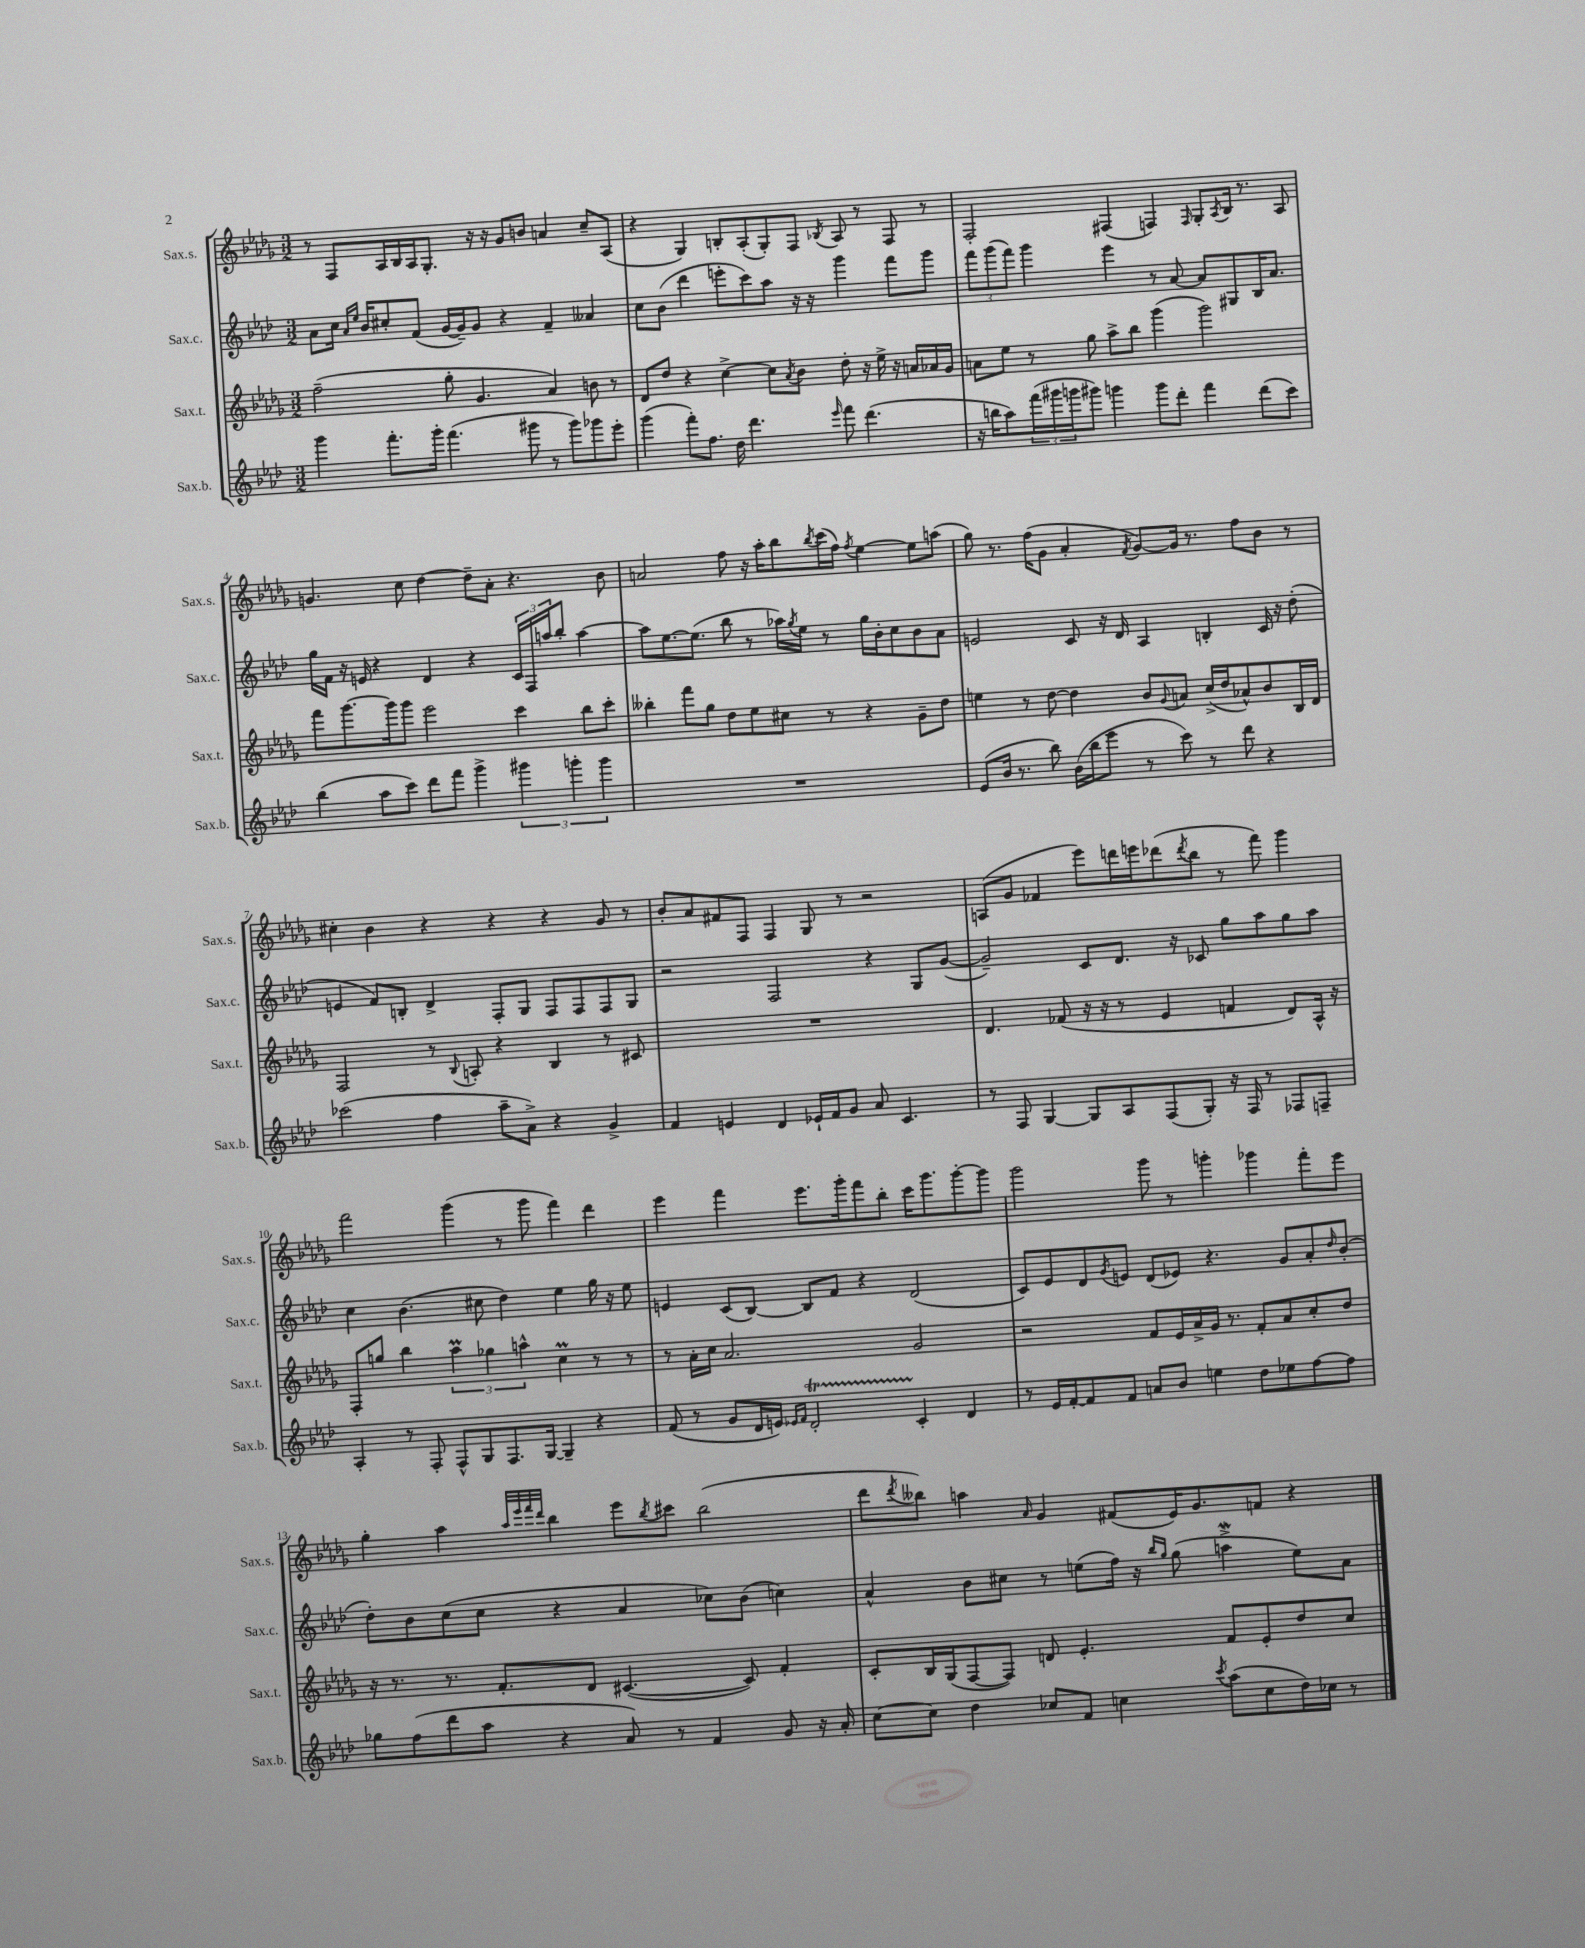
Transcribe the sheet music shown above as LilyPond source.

<<
\new StaffGroup <<
\new Staff = "s0" \with { instrumentName = "Sax.s." shortInstrumentName = "Sax.s." } {
    \clef treble \key des \major \numericTimeSignature \time 3/2
    r8 f8 aes16 bes16 aes16 ges8.-. r16 r16 ges'8 b'8 a'4 c''8-- aes8( |
    r4 ges4) b8-. aes8-.( ges8-.) f8 \acciaccatura { bes8 } aes8 r8 f8 r8 |
    f2-. fis4( f4) \grace { f16 } ges8-. \acciaccatura { aes8 } bes16 r8. aes8 |
    g'4. c''8 des''4~ des''8-- aes'8-. r4. bes'8 |
    a'2 f''8 r16 aes''16-. bes''8 \acciaccatura { bes''8 } c'''16( f''16) \acciaccatura { f''8 } ees''4~ ees''8 a''8( |
    ges''8) r8. f''16( ges'8 aes'4-. \acciaccatura { f'8 } ges'8~) ges'16 r8. f''8 bes'8 r8 |
    cis''4-. bes'4 r4 r4 r4 ges'8 r8 |
    bes'8-. aes'8 fis'8 f8 f4 ges8 r8 r2 |
    a8( ges'8 fes'4 ees'''8) d'''16 e'''16 des'''8( \acciaccatura { des'''8 } bes''8 r8 f'''8) ges'''4 |
    f'''2 ges'''4( r8 ges'''8 f'''4) des'''4 |
    ees'''4 f'''4 ees'''8. ges'''16-. f'''8 bes''8-. c'''16 ges'''8. ges'''8~-. ges'''8 |
    ges'''2 ges'''8 r8 g'''4-. ges'''4 f'''8-. ees'''8 |
    ges''4-. aes''4 \grace { aes''32 ees'''32 f'''32 des'''32 } bes''4 ees'''8 \acciaccatura { bes''8 } cis'''8 bes''2( |
    des'''8 \acciaccatura { des'''8 } beses''8) a''4 \grace { aes'16 } ges'4 fis'8( ees'16) ges'8. f'8 r4 \bar "|." |
}
\new Staff = "s1" \with { instrumentName = "Sax.c." shortInstrumentName = "Sax.c." } {
    \clef treble \key aes \major \numericTimeSignature \time 3/2
    aes'8 c''16 \grace { aes'16 ees''16 } bes'16 cis''8-. f'8( g'16~ g'16--) g'8 r4 f'4-- aeses'4 |
    c''8 bes'8( des'''4 e'''8-. c'''8) aes''8 r16 r16 g'''4 f'''8 g'''8 |
    \tuplet 3/2 { f'''8 g'''8( f'''8) } g'''4 ees'''4 r8 aes'8~ aes'8 gis8 bes16 aes'8. |
    g''16 f'16 r16 e'16 r4 des'4 r4 \tuplet 3/2 { c'16 f16 a''16 } bes''8-. a''4~ |
    a''8 ees''8.~ ees''8.( bes''8 r8 aes''16) \acciaccatura { g''8 } ees''16 r8 g''16 bes'16-. c''8 bes'8 aes'8 |
    e'2 c'8 r16 des'16 aes4 b4-. c'16 r16 des''8-.( |
    e'4 f'8) b8-. des'4-> f8-. g8 f8 f8 f8 g8 |
    r2 f2 r4 g8 g'8~( |
    g'2--) c'8 des'8. r16 ces'8 g''8 aes''8 g''8 aes''8 |
    c''4 bes'4.( cis''8 des''4) ees''4 g''16 r16 ees''8 |
    e'4 c'8( bes8~) bes8 f'8 r4 des'2( |
    c'8) ees'8 des'8 \acciaccatura { g'8 } e'8 des'8( ees'8) r4. g'8 aes'8-. \grace { des''16 } bes'8-.( |
    des''8-.) bes'8 c''8( c''8 r4 aes'4 ces''8) bes'8( c''4) |
    aes'4-^ bes'8 cis''8 r8 e''8( f''16) r16 \grace { bes''16 g''16 } g''8( a''4->\mordent e''8) aes'8 \bar "|." |
}
\new Staff = "s2" \with { instrumentName = "Sax.t." shortInstrumentName = "Sax.t." } {
    \clef treble \key des \major \numericTimeSignature \time 3/2
    f''2--( ges''8-. ges'4. aes'4) b'8 r8 |
    des'8 des''8 r4 c''4~-> c''8 \acciaccatura { aes'8 } bes'8 des''8-. r16 ees''16-> r16 a'16 aes'16 ges'16 |
    a'8 ees''8 r8 ges''8 aes''8-> bes''8 ges'''4( ges'''2) |
    f'''8 ges'''8.~ ges'''16 ges'''8 ees'''2 c'''4 bes''8 c'''8-. |
    beses''4-. f'''8 ges''8 des''8 ees''8 cis''8 r8 r4 ges'8-- des''8 |
    e''4 r8 des''8~ des''4 bes'8 \appoggiatura { ges'8 } a'8 c''16->( des''16 aes'8-^) bes'8 bes16 des'16 |
    f2 r8 \appoggiatura { bes8 } a8-. r4 bes4 r8 cis'8 |
    R1. |
    des'4. fes'8( r16 r16 r8 ees'4 f'4 des'8) aes16-^ r16 |
    f8-. g''8 bes''4 \tuplet 3/2 { aes''4\prall ges''4 a''4-^ } c''4\prall r8 r8 |
    r8 aes'16-. c''16 aes'2. ges'2 |
    r2 f'8 ees'16 aes'16-> ges'16 r8. f'8-. aes'8 c''8-. des''8 |
    r16 r8. r8. f'8.-. des'8 cis'4.~( cis'8) f'4-. |
    c'8-. bes16 ges16( f8~ f8) d'8 ees'4.-. f'8 ees'8-. des''8 c''8 \bar "|." |
}
\new Staff = "s3" \with { instrumentName = "Sax.b." shortInstrumentName = "Sax.b." } {
    \clef treble \key aes \major \numericTimeSignature \time 3/2
    g'''4 f'''8.-. g'''16-. f'''4.( gis'''8 r8 gis'''8) ges'''8 ees'''8-. |
    g'''4( f'''8-.) f''8. des''16 des'''4. \grace { ees'''16 } f'''8 des'''4.( |
    r16 b''16 aes''8) \tuplet 3/2 { f'''16( gis'''16 g'''16 } gis'''8) g'''4 g'''8 des'''8-. f'''4 des'''8( c'''8) |
    bes''4( aes''8 c'''8) des'''8 f'''8 g'''4-> \tuplet 3/2 { gis'''4 g'''4-. g'''4 } |
    R1. |
    ees'8( bes'16 r8. bes''8) bes'16( bes''16 ees'''8 r8 c'''8) r8 des'''8 r4 |
    ces'''2( f''4 aes''8-- aes'8->) r4 g'4-> |
    f'4 e'4 des'4 ees'16-! f'16 g'8 aes'8 c'4. |
    r8 f8 g4~ g8 aes8 f8( g8-.) r16 f16 r8 fes8 f8-- |
    aes4-. r8 f8-. f8-^ g8 f8. g16~ g4-- r4 |
    f'8( r8 g'8 des'16 e'16) \grace { ees'16 f'16 } des'2-.\startTrillSpan c'4-.\stopTrillSpan des'4 |
    r8 ees'16 f'16~-. f'8 f'8 a'8 bes'8 e''4 des''8 ees''8 f''8~ f''8 |
    ges''8 f''8( des'''8 aes''8 r4 aes'8) r8 f'4 g'8 r16 aes'16-. |
    c''8~ c''8 des''4 ces''8 f'8 c''4 \acciaccatura { c'''8 } aes''8( c''8 des''16) ces''16 r8 \bar "|." |
}
>>
>>
